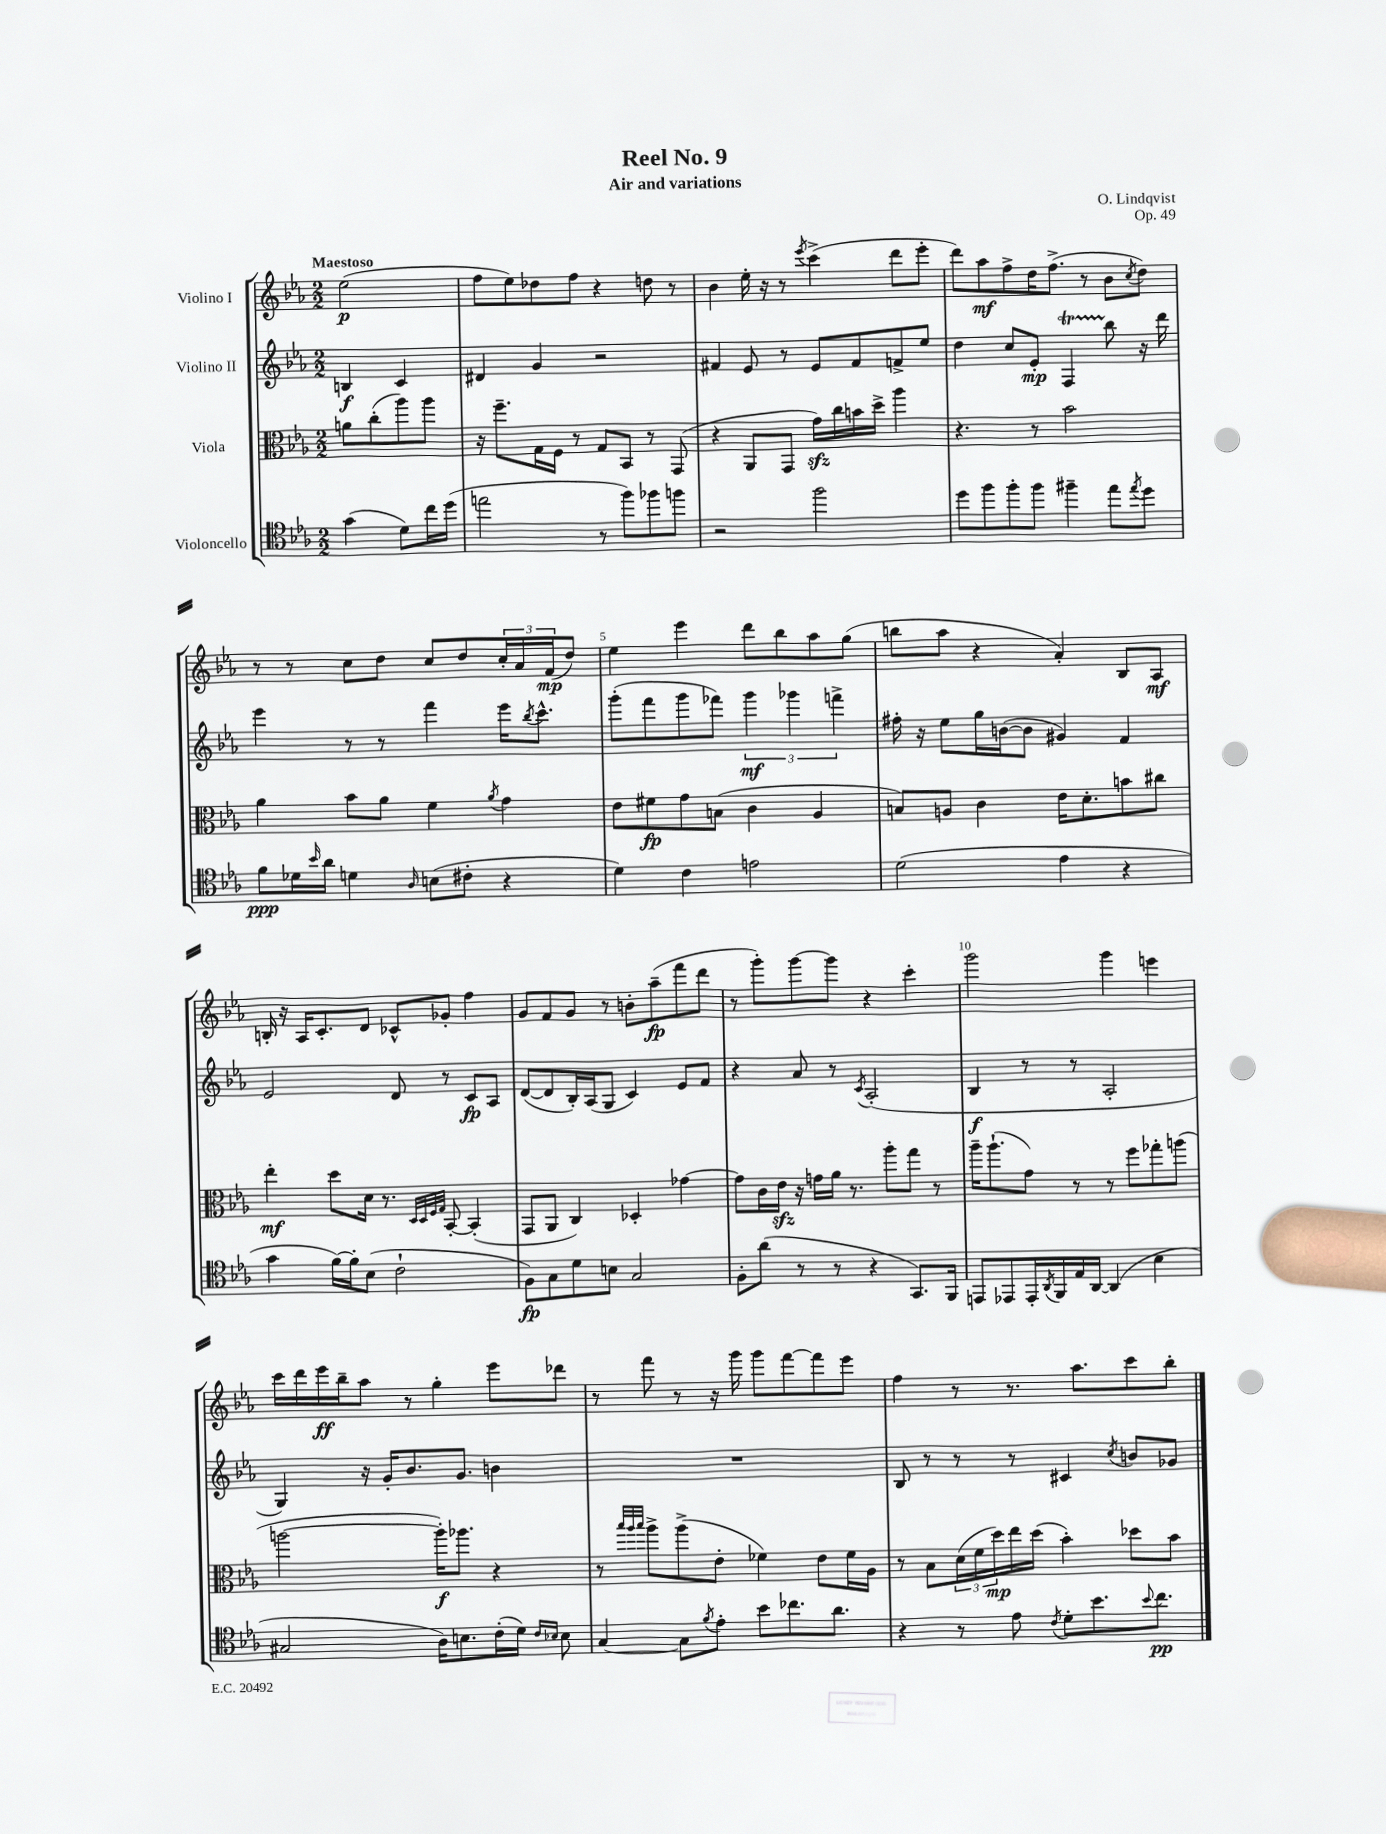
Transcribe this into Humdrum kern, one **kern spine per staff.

**kern	**dynam	**kern	**dynam	**kern	**dynam	**kern	**dynam
*part4	*part4	*part3	*part3	*part2	*part2	*part1	*part1
*staff4	*staff4	*staff3	*staff3	*staff2	*staff2	*staff1	*staff1
*I"Violoncello	*	*I"Viola	*	*I"Violino II	*	*I"Violino I	*
*clefC4	*	*clefC3	*	*clefG2	*	*clefG2	*
*k[b-e-a-]	*	*k[b-e-a-]	*	*k[b-e-a-]	*	*k[b-e-a-]	*
*M2/2	*	*M2/2	*	*M2/2	*	*M2/2	*
=	=	=	=	=	=	=	=
!	!	!	!	!	!	!LO:TX:a:B:t=Maestoso	!
(4g\	.	8an\L	.	4Bn/	f	(2ee-\	p
.	.	(8cc'\	.	.	.	.	.
8d\L)	.	8aa-\)	.	4c/	.	.	.
16cc\L	.	8aa-\J	.	.	.	.	.
(16dd\JJ	.	.	.	.	.	.	.
=1	=1	=1	=1	=1	=1	=1	=1
2een\	.	16r	.	4d#X/	.	8ff\L	.
.	.	8.ff~\L	.	.	.	.	.
.	.	.	.	.	.	8ee-\)	.
.	.	16G\L	.	4g/	.	8dd-X\	.
.	.	16F\JJ	.	.	.	.	.
.	.	8r	.	.	.	8ff\J	.
8r	.	8G/L	.	2r	.	4r	.
8ff\L)	.	8BB-/J	.	.	.	.	.
8ff-X\	.	8r	.	.	.	8ddn\	.
8ffn\J	.	(8GG/	.	.	.	8r	.
=2	=2	=2	=2	=2	=2	=2	=2
2r	.	4r	.	4f#X/	.	4b-\	.
.	.	8AA-/L	.	8e-/	.	16ee-'\	.
.	.	.	.	.	.	16r	.
.	.	8GG/J	.	8r	.	8r	.
.	.	.	.	.	.	8qeee-/	.
2ff\	.	16gzz\LL)	.	8e-/L	.	(4ccc^\	.
.	.	16cc\	.	.	.	.	.
.	.	16bn\	.	8f#/	.	.	.
.	.	16dd^\JJ	.	.	.	.	.
.	.	4aa-\	.	8fn^/	.	8ddd\L	.
.	.	.	.	8ee-/J	.	8eee-'\J	.
=3	=3	=3	=3	=3	=3	=3	=3
8dd\L	.	4.r	.	4dd\	.	8ddd\L)	.
8ff\	.	.	.	.	.	8aa-\	mf
8ff'\	.	.	.	8cc/L	.	8ff^\	.
8ff\J	.	8r	.	8e-'/J	mp	16dd\K	.
.	.	.	.	.	.	(8.ff^\J	.
4ff#X~\	.	2b-\	.	4FT/	.	.	.
.	.	.	.	.	.	8r	.
8ee-\L	.	.	.	8bb-\	.	8b-\L	.
8qee-/	.	.	.	.	.	8qcc/	.
8dd\J	.	.	.	16r	.	8dd\J)	.
.	.	.	.	16ddd\	.	.	.
!!LO:LB:g=z
=4	=4	=4	=4	=4	=4	=4	=4
8f\L	ppp	4a-\	.	4eee-\	.	8r	.
16d-X\L	.	.	.	.	.	8r	.
16qqb-/	.	.	.	.	.	.	.
16a-\JJ	.	.	.	.	.	.	.
4dn\	.	8b-\L	.	8r	.	8cc\L	.
.	.	8a-\J	.	8r	.	8dd\J	.
16qqA-/	.	.	.	.	.	.	.
(8Bn\L	.	4f\	.	4fff\	.	8cc/L	.
8c#X'\J	.	.	.	.	.	8dd/	.
.	.	8qa-/	.	.	.	.	.
4r	.	4g\	.	16eee-\KL	.	24cc'/L	.
.	.	.	.	.	.	24a-/	.
.	.	.	.	8qbb-/	.	.	.
.	.	.	.	8.ccc^^\J	.	.	.
.	.	.	.	.	.	(24f/J	mp
.	.	.	.	.	.	8dd/J)	.
=5	=5	=5	=5	=5	=5	=5	=5
4d\)	.	8e-\L	.	(8ggg'\L	.	4ee-\	.
.	.	8f#X\	fp	8fff\	.	.	.
4c\	.	8g\	.	8ggg\	.	4eee-\	.
.	.	(8Bn\J	.	8fff-X\J)	.	.	.
2en\	.	4c\	.	6ggg\	mf	8ddd\L	.
.	.	.	.	.	.	8bb-\	.
.	.	.	.	6ggg-X\	.	.	.
.	.	4A-/	.	.	.	8aa-\	.
.	.	.	.	6fffn^\	.	.	.
.	.	.	.	.	.	(8gg\J	.
=6	=6	=6	=6	=6	=6	=6	=6
(2d\	.	8Bn/L)	.	16ff#X'\	.	8bbn\L	.
.	.	.	.	16r	.	.	.
.	.	8An/J	.	8ee-\L	.	8aa-\J	.
.	.	4c\	.	16gg\L	.	4r	.
.	.	.	.	([16bn\J	.	.	.
.	.	.	.	8b\J]	.	.	.
4e-\	.	16e-\KL	.	4g#X/)	.	4a-'/)	.
.	.	8.d'\	.	.	.	.	.
4r	.	8bn\	.	4f/	.	8B-/L	.
.	.	8cc#X\J	.	.	.	8A-/J	mf
!!LO:LB:g=z
=7	=7	=7	=7	=7	=7	=7	=7
4g\	.	4ee-'\	mf	2e-/	.	16Bn'/	.
.	.	.	.	.	.	16r	.
.	.	.	.	.	.	16A-/KL	.
.	.	.	.	.	.	8.c'/	.
[16f\LL)	.	8dd\L	.	.	.	.	.
16f'\J]	.	.	.	.	.	.	.
(8B-\J	.	16d\Jk	.	.	.	8d/J	.
.	.	8.r	.	.	.	.	.
2c`\	.	.	.	8d/	.	8c-X^^/L	.
.	.	32qqD/LLL	.	.	.	.	.
.	.	32qqD/	.	.	.	.	.
.	.	32qqF/	.	.	.	.	.
.	.	32qqG/JJJ	.	.	.	.	.
.	.	[8BB-'/	.	8r	.	8g-X'/J	.
.	.	(4BB-'/]	.	8c/L	fp	4ff\	.
.	.	.	.	8A-/J	.	.	.
=8	=8	=8	=8	=8	=8	=8	=8
8F\L)	fp	8GG/L	.	([8d/L	.	8g/L	.
8G\	.	8AA-/J	.	8d/]	.	8f/	.
8d\	.	4C/)	.	16B-'/L)	.	8g/J	.
.	.	.	.	(16A-/J	.	.	.
8Bn\J	.	.	.	8G/J	.	8r	.
2G/	.	4D-X'/	.	4c/)	.	8bn'\L	.
.	.	.	.	.	.	(8aa-~\	fp
.	.	[4g-X\	.	8e-/L	.	8fff\	.
.	.	.	.	8f/J	.	8ddd\J	.
=9	=9	=9	=9	=9	=9	=9	=9
8F'\L	.	8g-\L]	.	4r	.	8r	.
(8a-\J	.	16c\L	.	.	.	8ggg'\L)	.
.	.	16e-zz\JJ	.	.	.	.	.
8r	.	16r	.	8a-/	.	[8ggg\	.
.	.	16gn\LL	.	.	.	.	.
8r	.	16a-\JJ	.	8r	.	8ggg\J]	.
.	.	8.r	.	.	.	.	.
.	.	.	.	8qc/	.	.	.
4r	.	.	.	(2A-'/	.	4r	.
.	.	8aa-'\L	.	.	.	.	.
8.GG/L)	.	8gg\J	.	.	.	4ccc'\	.
.	.	8r	.	.	.	.	.
16FF/Jk	.	.	.	.	.	.	.
=10	=10	=10	=10	=10	=10	=10	=10
8EEn/L	.	16aa-~\KL	.	4B-/	f	2ggg\	.
.	.	(8.aa-`\	.	.	.	.	.
8EE-X/	.	.	.	.	.	.	.
16EE-'/L	.	8g\J)	.	8r	.	.	.
8qAA-/	.	.	.	.	.	.	.
16FF/	.	.	.	.	.	.	.
16E-/	.	8r	.	8r	.	.	.
[16AA-/JJ	.	.	.	.	.	.	.
(4AA-/]	.	8r	.	2A-'/	.	4ggg\	.
.	.	8ff\L	.	.	.	.	.
4B-\	.	8gg-X'\	.	.	.	4eeen\	.
.	.	(8aan\J	.	.	.	.	.
!!LO:LB:g=z
=11	=11	=11	=11	=11	=11	=11	=11
2G#X/	.	[2aan\	.	4G/)	.	16ccc\LL	.
.	.	.	.	.	.	16ddd\	.
.	.	.	.	.	.	16eee-\	ff
.	.	.	.	.	.	16bb-~\J	.
.	.	.	.	16r	.	8aa-\J	.
.	.	.	.	16g'/KL	.	.	.
.	.	.	.	8.b-/	.	8r	.
16A-\KL)	.	16aa'\KL])	f	.	.	4gg'\	.
8.Bn\	.	8.aa-X\J	.	8.g/J	.	.	.
(16c'\L	.	4r	.	4bn\	.	8eee-\L	.
16d\JJ)	.	.	.	.	.	.	.
16qqc/LL	.	.	.	.	.	.	.
16qqB-X/JJ	.	.	.	.	.	.	.
8B-\	.	.	.	.	.	8ddd-X\J	.
=12	=12	=12	=12	=12	=12	=12	=12
[4G/	.	8r	.	1r	.	8r	.
.	.	32qqbb-/LLL	.	.	.	.	.
.	.	32qqaa-/	.	.	.	.	.
.	.	32qqbb-/JJJ	.	.	.	.	.
.	.	8aa-^\L	.	.	.	8fff\	.
8G\L]	.	(8aa-^\	.	.	.	8r	.
8qf/	.	.	.	.	.	.	.
8e-'\J	.	8e-'\J	.	.	.	16r	.
.	.	.	.	.	.	16ggg\	.
8b-\L	.	4f-X\)	.	.	.	8ggg\L	.
8.cc-X\	.	.	.	.	.	[8fff\	.
.	.	8e-\L	.	.	.	8fff\]	.
8.a-\J	.	.	.	.	.	.	.
.	.	16f-\L	.	.	.	8eee-\J	.
.	.	16A-\JJ	.	.	.	.	.
=13	=13	=13	=13	=13	=13	=13	=13
4r	.	8r	.	8B-/	.	4ff\	.
.	.	8B-\L	.	8r	.	.	.
8r	.	(24d\L	.	8r	.	8r	.
.	.	24f\	.	.	.	.	.
.	.	24dd\)	mp	.	.	.	.
8e-\	.	16ee-\	.	8r	.	8.r	.
.	.	(16dd\JJ	.	.	.	.	.
8qc/	.	.	.	.	.	.	.
8d'\L	.	4b-'\)	.	4c#X/	.	.	.
.	.	.	.	.	.	8.aa-\L	.
8.b-\	.	.	.	.	.	.	.
.	.	.	.	8qcc/	.	.	.
.	.	8dd-X\L	.	8bn/L	.	8ccc\	.
8qqb-/	.	.	.	.	.	.	.
8.cc\J	pp	.	.	.	.	.	.
.	.	8b-\J	.	8g-X/J	.	8bb-'\J	.
==	==	==	==	==	==	==	==
*-	*-	*-	*-	*-	*-	*-	*-
